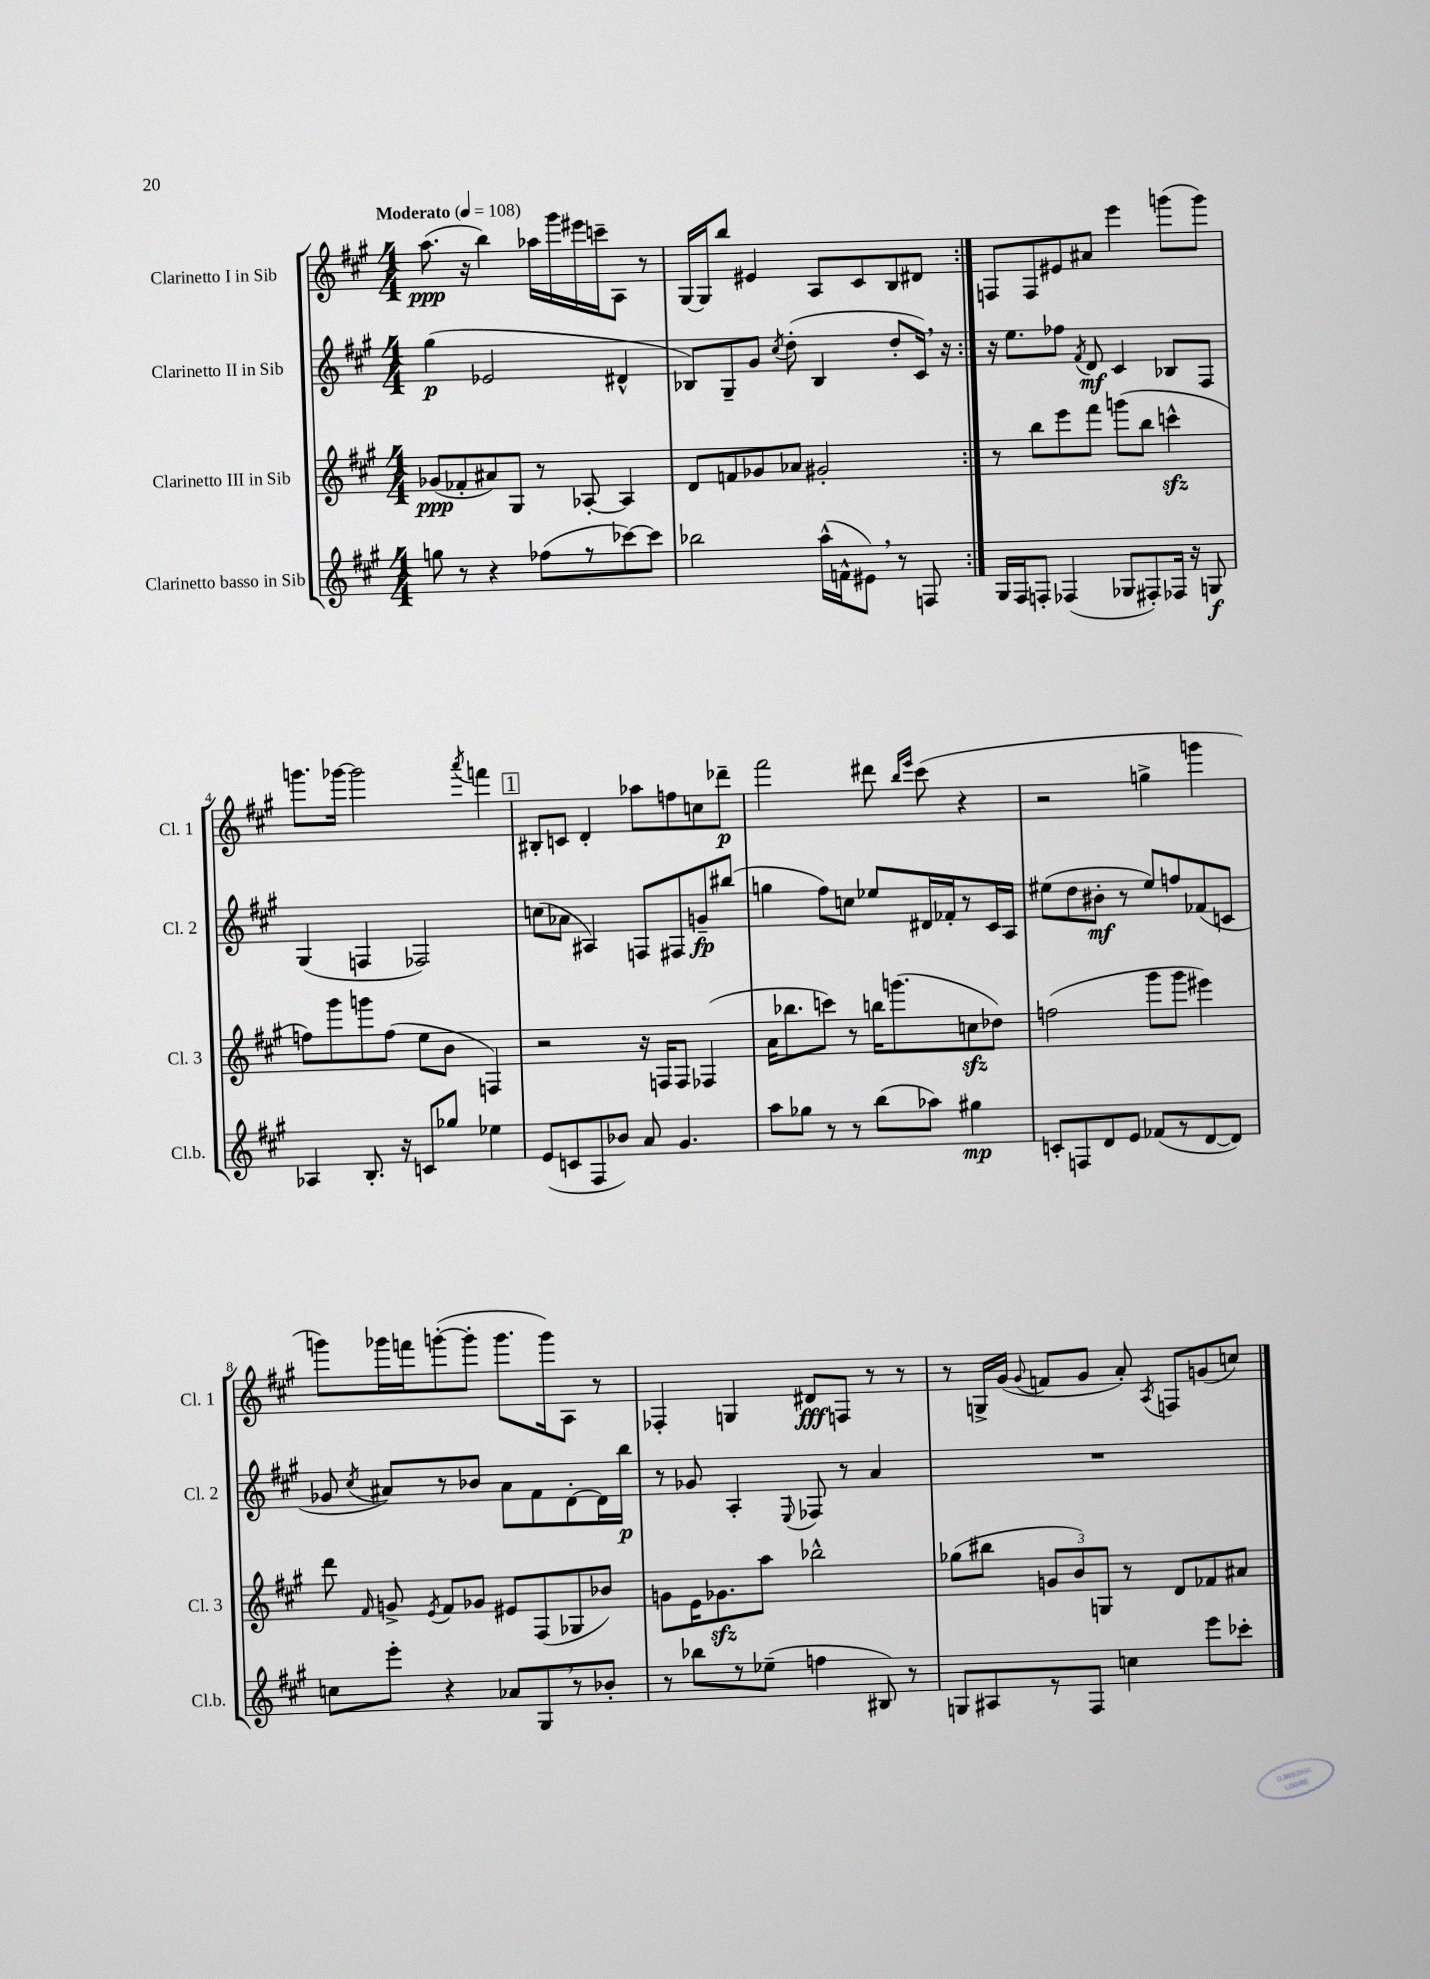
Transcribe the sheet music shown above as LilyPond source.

<<
\new StaffGroup <<
\new Staff = "s0" \with { instrumentName = "Clarinetto I in Sib" shortInstrumentName = "Cl. 1" } {
    \clef treble \key a \major \numericTimeSignature \time 4/4 \tempo "Moderato" 4 = 108
    \autoBeamOff \repeat volta 2 { a''8.\ppp( r16 b''4) aes''16[ gis'''16 eis'''16 c'''16-- a8] r8 |
    gis16[~ gis16 b''8] eis'4 a8[ cis'8 b8 dis'8] | }
    f8[ f8 eis'8 ais'8] e'''4 g'''8[( g'''8]) |
    g'''8.[ ges'''16]~ ges'''2 \acciaccatura { a'''8 } f'''4 |
    \mark \markup { \box "1" } bis8[-. c'8] d'4-. aes''8[ f''8 c''8 des'''8]--\p |
    fis'''2 dis'''8 \grace { b''16[ e'''16] } cis'''8( r4 |
    r2 g''4-> g'''4 |
    g'''8[) ges'''16 f'''16 g'''8~-.( g'''8]-. g'''8.[ g'''16) a8] r8 |
    fes4-. g4 dis'8[\fff f8] r8 r8 |
    r8 g16[-> gis'16]( \appoggiatura { gis'8 } f'8[ gis'8] a'8-.) \acciaccatura { a8 } f8[ g'8( c''8]) \bar "|." |
}
\new Staff = "s1" \with { instrumentName = "Clarinetto II in Sib" shortInstrumentName = "Cl. 2" } {
    \clef treble \key a \major \numericTimeSignature \time 4/4
    \autoBeamOff \repeat volta 2 { gis''4\p( ees'2 dis'4-^ |
    bes8[) gis8-- gis'8] \acciaccatura { cis''8 } d''8-.( bes4 d''8[-. cis'16]) \breathe r16 | }
    r16 e''8.[ fes''8] \acciaccatura { fis'8 } d'8\mf cis'4 bes8[ fis8] |
    gis4( f4 fes2) |
    \mark \markup { \box "1" } c''8[( aes'8] ais4) f8[ fis8 g'8--\fp bis''8]( |
    g''4 fis''8[) c''8] ees''8[ dis'16 fes'16-. r8 cis'16 a16] |
    eis''8[( d''8 bis'8]-.\mf r8 eis''8[) f''8 fes'8( c'8] |
    ges'8 \acciaccatura { cis''8 } ais'8[) r8 bes'8] ais'8[ fis'8 d'8~-. d'16 b''16]\p |
    r8 ges'8 a4-. \appoggiatura { e8 } fes8 r8 a'4 |
    R1 \bar "|." |
}
\new Staff = "s2" \with { instrumentName = "Clarinetto III in Sib" shortInstrumentName = "Cl. 3" } {
    \clef treble \key a \major \numericTimeSignature \time 4/4
    \autoBeamOff \repeat volta 2 { ges'8[\ppp( fes'8-. ais'8) gis8] r8 aes8~-. aes4 |
    d'8[ f'8 ges'8 aes'8] gis'2-. | }
    r8 b''8[ e'''8 fis'''8] g'''8[( b''8] c'''4-^\sfz |
    f''8[) gis'''8 g'''8 f''8]( e''8[ b'8] f4) |
    \mark \markup { \box "1" } r2 r16 f16[ f8] fes4( |
    a'16[ bes''8. c'''8]) r8 b''16[ g'''8.( c''8\sfz des''8]) |
    f''2( gis'''8[ gis'''8] eis'''4) |
    d'''8 \grace { fis'16 } g'8-> \acciaccatura { e'8 } fis'8[ ges'8] eis'8[ fis8( ges8 bes'8]) |
    g'8[ e'16 ges'8.\sfz a''8] bes''2-^ |
    ges''8[( bis''8] \tuplet 3/2 { g'8[ b'8) g8] } r8 d'8[ fes'8 ais'8] \bar "|." |
}
\new Staff = "s3" \with { instrumentName = "Clarinetto basso in Sib" shortInstrumentName = "Cl.b." } {
    \clef treble \key a \major \numericTimeSignature \time 4/4
    \autoBeamOff \repeat volta 2 { g''8 r8 r4 fes''8[( r8 ces'''8~) ces'''8] |
    bes''2 a''16[-^( f'16-^ eis'8]) \breathe r8 f8 | }
    gis16[ fis16 f8]-. fes4( ges8[ fis8-.) fes16] r16 g8\f |
    aes4 b8.-. r16 c'8[ ges''8] ees''4 |
    \mark \markup { \box "1" } e'8[( c'8 fis8 bes'8]) a'8 gis'4. |
    a''8[ ges''8] r8 r8 b''8[( aes''8]) gis''4\mp |
    c'8[-. f8 d'8 e'8] fes'8[( r8 d'8~ d'8]) |
    c''8[ e'''8]-. r4 aes'8[ gis8 \breathe r8 bes'8]-. |
    r8 bes''8[ r8 ees''8]--( f''4 bis8) r8 |
    g8[ ais8 r8 fis8] c''4 e'''8[ ces'''8]-. \bar "|." |
}
>>
>>
